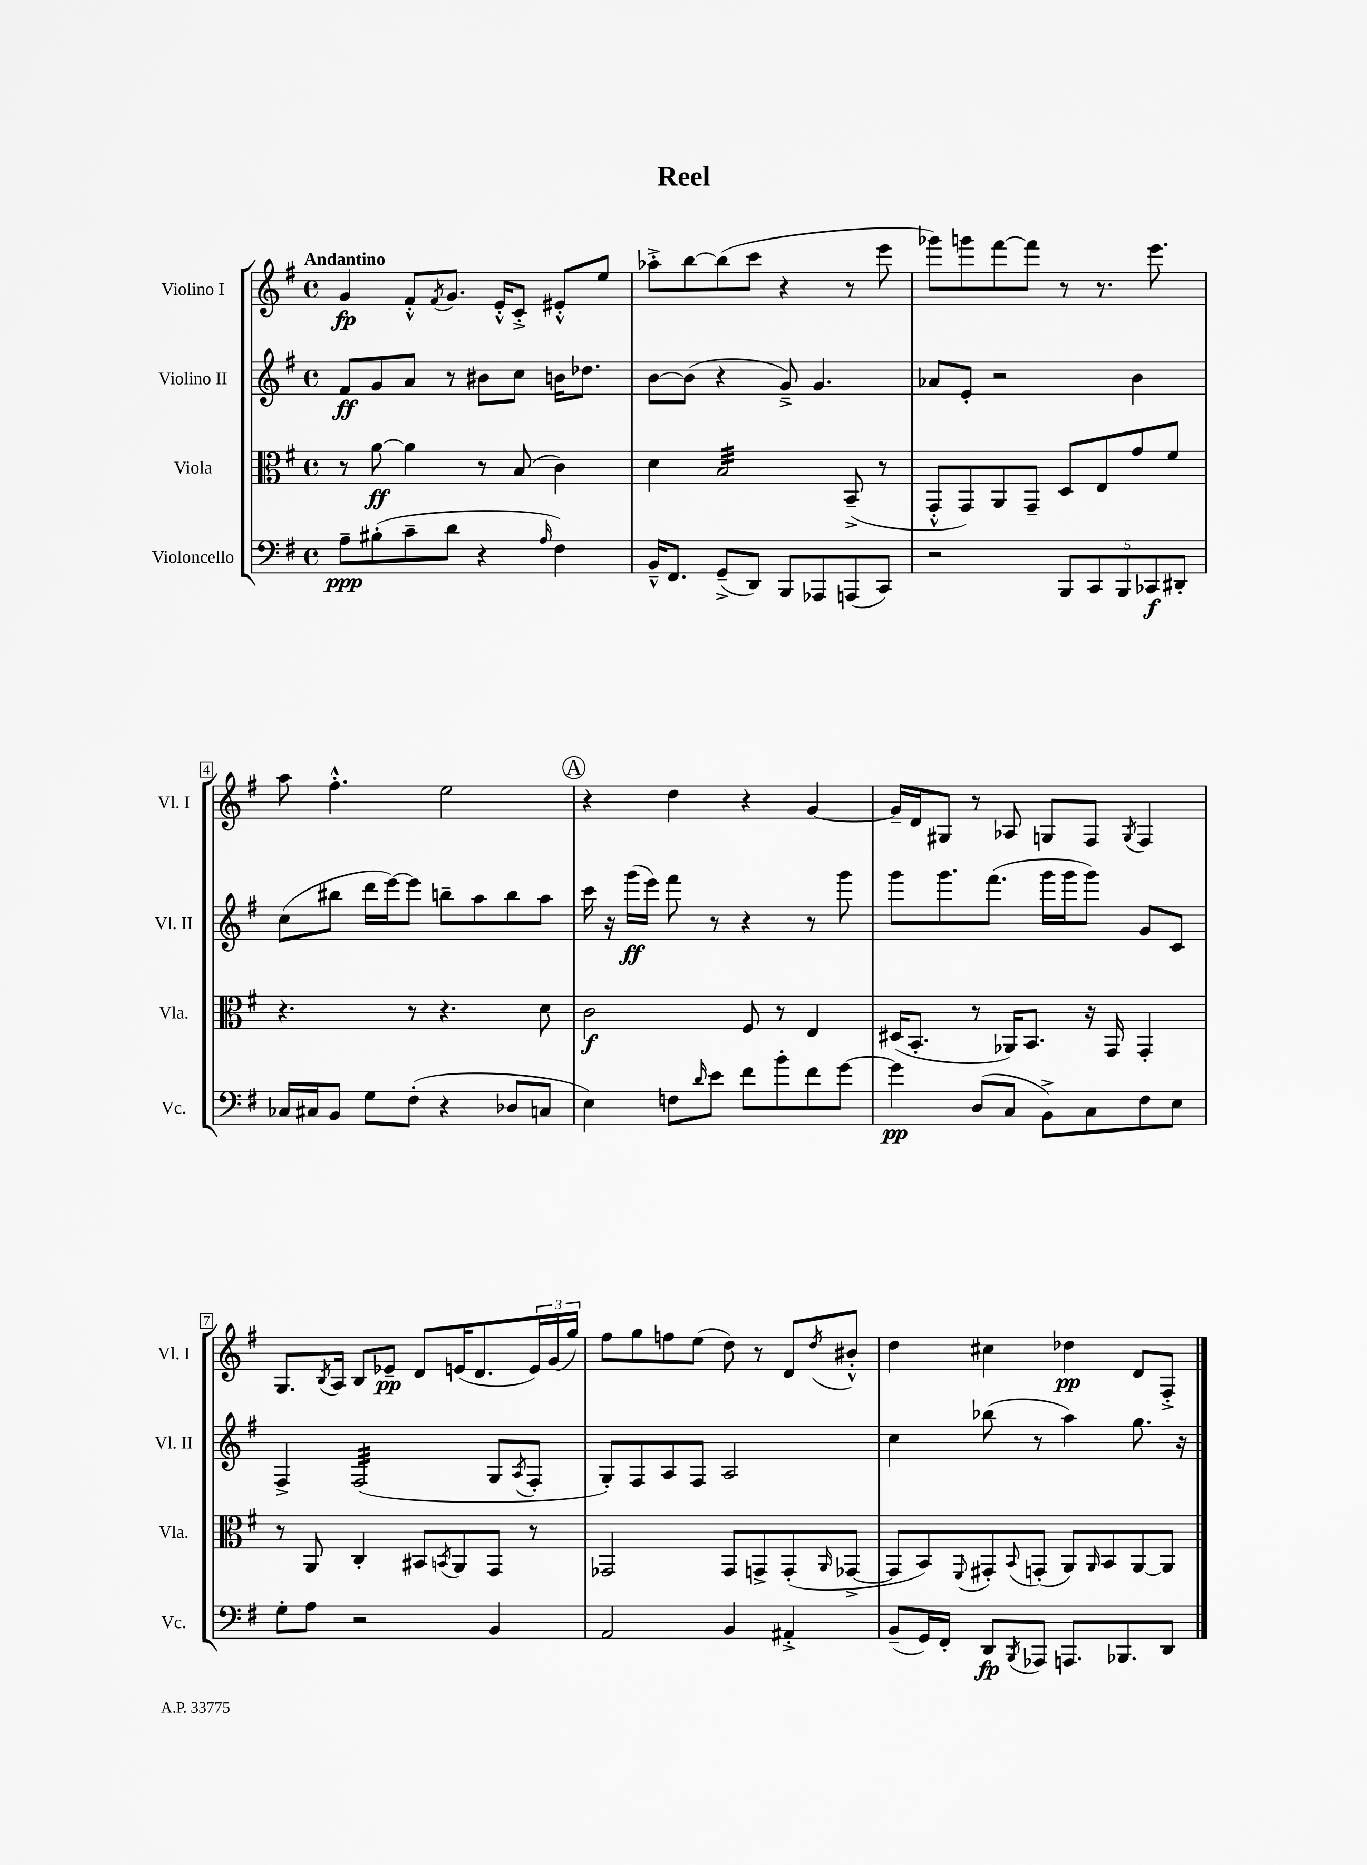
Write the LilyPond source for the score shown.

\header { title = "Reel" }
<<
\new StaffGroup <<
\new Staff = "s0" \with { instrumentName = "Violino I" shortInstrumentName = "Vl. I" } {
    \clef treble \key g \major \defaultTimeSignature \time 4/4 \tempo "Andantino"
    g'4\fp fis'8-.-^ \acciaccatura { fis'8 } g'8. e'16-.-^ c'8-.-> eis'8-.-^ e''8 |
    aes''8-.-> b''8~ b''8( c'''8 r4 r8 e'''8 |
    ges'''8) g'''8 fis'''8~ fis'''8 r8 r8. e'''8. |
    a''8 fis''4.-.-^ e''2 |
    \mark \markup { \circle "A" } r4 d''4 r4 g'4~ |
    g'16-- d'16 gis8 r8 aes8 g8 fis8 \acciaccatura { g8 } fis4 |
    g8. \acciaccatura { b8 } a16 b8 ees'8--\pp d'8 e'16( d'8. \tuplet 3/2 { e'16) g'16( g''16) } |
    fis''8 g''8 f''8 e''8( d''8) r8 d'8 \acciaccatura { d''8 } bis'8-.-^ |
    d''4 cis''4 des''4\pp d'8 fis8-.-> \bar "|." |
}
\new Staff = "s1" \with { instrumentName = "Violino II" shortInstrumentName = "Vl. II" } {
    \clef treble \key g \major \defaultTimeSignature \time 4/4
    fis'8\ff g'8 a'8 r8 bis'8 c''8 b'16 des''8. |
    b'8~ b'8( r4 g'8--->) g'4. |
    aes'8 e'8-. r2 b'4 |
    c''8( bis''8 d'''16 e'''16~) e'''8 b''8-- a''8 b''8 a''8 |
    \mark \markup { \circle "A" } c'''16 r16 g'''16\ff( e'''16) fis'''8 r8 r4 r8 g'''8 |
    g'''8 g'''8. fis'''8.( g'''16 g'''16 g'''8) g'8 c'8 |
    fis4-> fis2:32( g8 \acciaccatura { a8 } fis8-. |
    g8-.) fis8 a8 fis8 a2 |
    c''4 bes''8( r8 a''4) g''8. r16 \bar "|." |
}
\new Staff = "s2" \with { instrumentName = "Viola" shortInstrumentName = "Vla." } {
    \clef alto \key g \major \defaultTimeSignature \time 4/4
    r8 a'8~\ff a'4 r8 b8( c'4) |
    d'4 b2:32 b,8--->( r8 |
    g,8-.-^ g,8) a,8 g,8-- d8 e8 g'8 fis'8 |
    r4. r8 r4. d'8 |
    \mark \markup { \circle "A" } c'2\f fis8 r8 e4 |
    dis16( b,8.-. r8 aes,16) b,8. r16 g,16 g,4-. |
    r8 a,8 c4-. bis,8 \acciaccatura { b,8 } a,8 g,8 r8 |
    ges,2 ges,8 g,8-> g,8-.( \grace { a,16 } ges,8~-> |
    ges,8 b,8) \appoggiatura { fis,8 } gis,8-. \appoggiatura { b,8 } g,8-.( a,8) \grace { a,16 } b,8 a,8~ a,8 \bar "|." |
}
\new Staff = "s3" \with { instrumentName = "Violoncello" shortInstrumentName = "Vc." } {
    \clef bass \key g \major \defaultTimeSignature \time 4/4
    a8--\ppp bis8-.( c'8-- d'8 r4 \grace { a16 } fis4) |
    b,16---^ fis,8. g,8--->( d,8) b,,8 aes,,8 a,,8( c,8) |
    r2 \tuplet 5/4 { b,,8 c,8 b,,8 ces,8\f dis,8-. } |
    ces16 cis16 b,8 g8 fis8-.( r4 des8 c8 |
    \mark \markup { \circle "A" } e4) f8 \grace { d'16 } e'8 fis'8 b'8-. fis'8 g'8~ |
    g'4\pp d8( c8 b,8->) c8 fis8 e8 |
    g8-. a8 r2 b,4 |
    a,2 b,4 ais,4-.-> |
    b,8--( g,16) fis,16-. d,8\fp \acciaccatura { b,,8 } aes,,8 a,,8. bes,,8. d,8 \bar "|." |
}
>>
>>
\layout { \context { \Score \override BarNumber.stencil = #(make-stencil-boxer 0.1 0.3 ly:text-interface::print) } }
